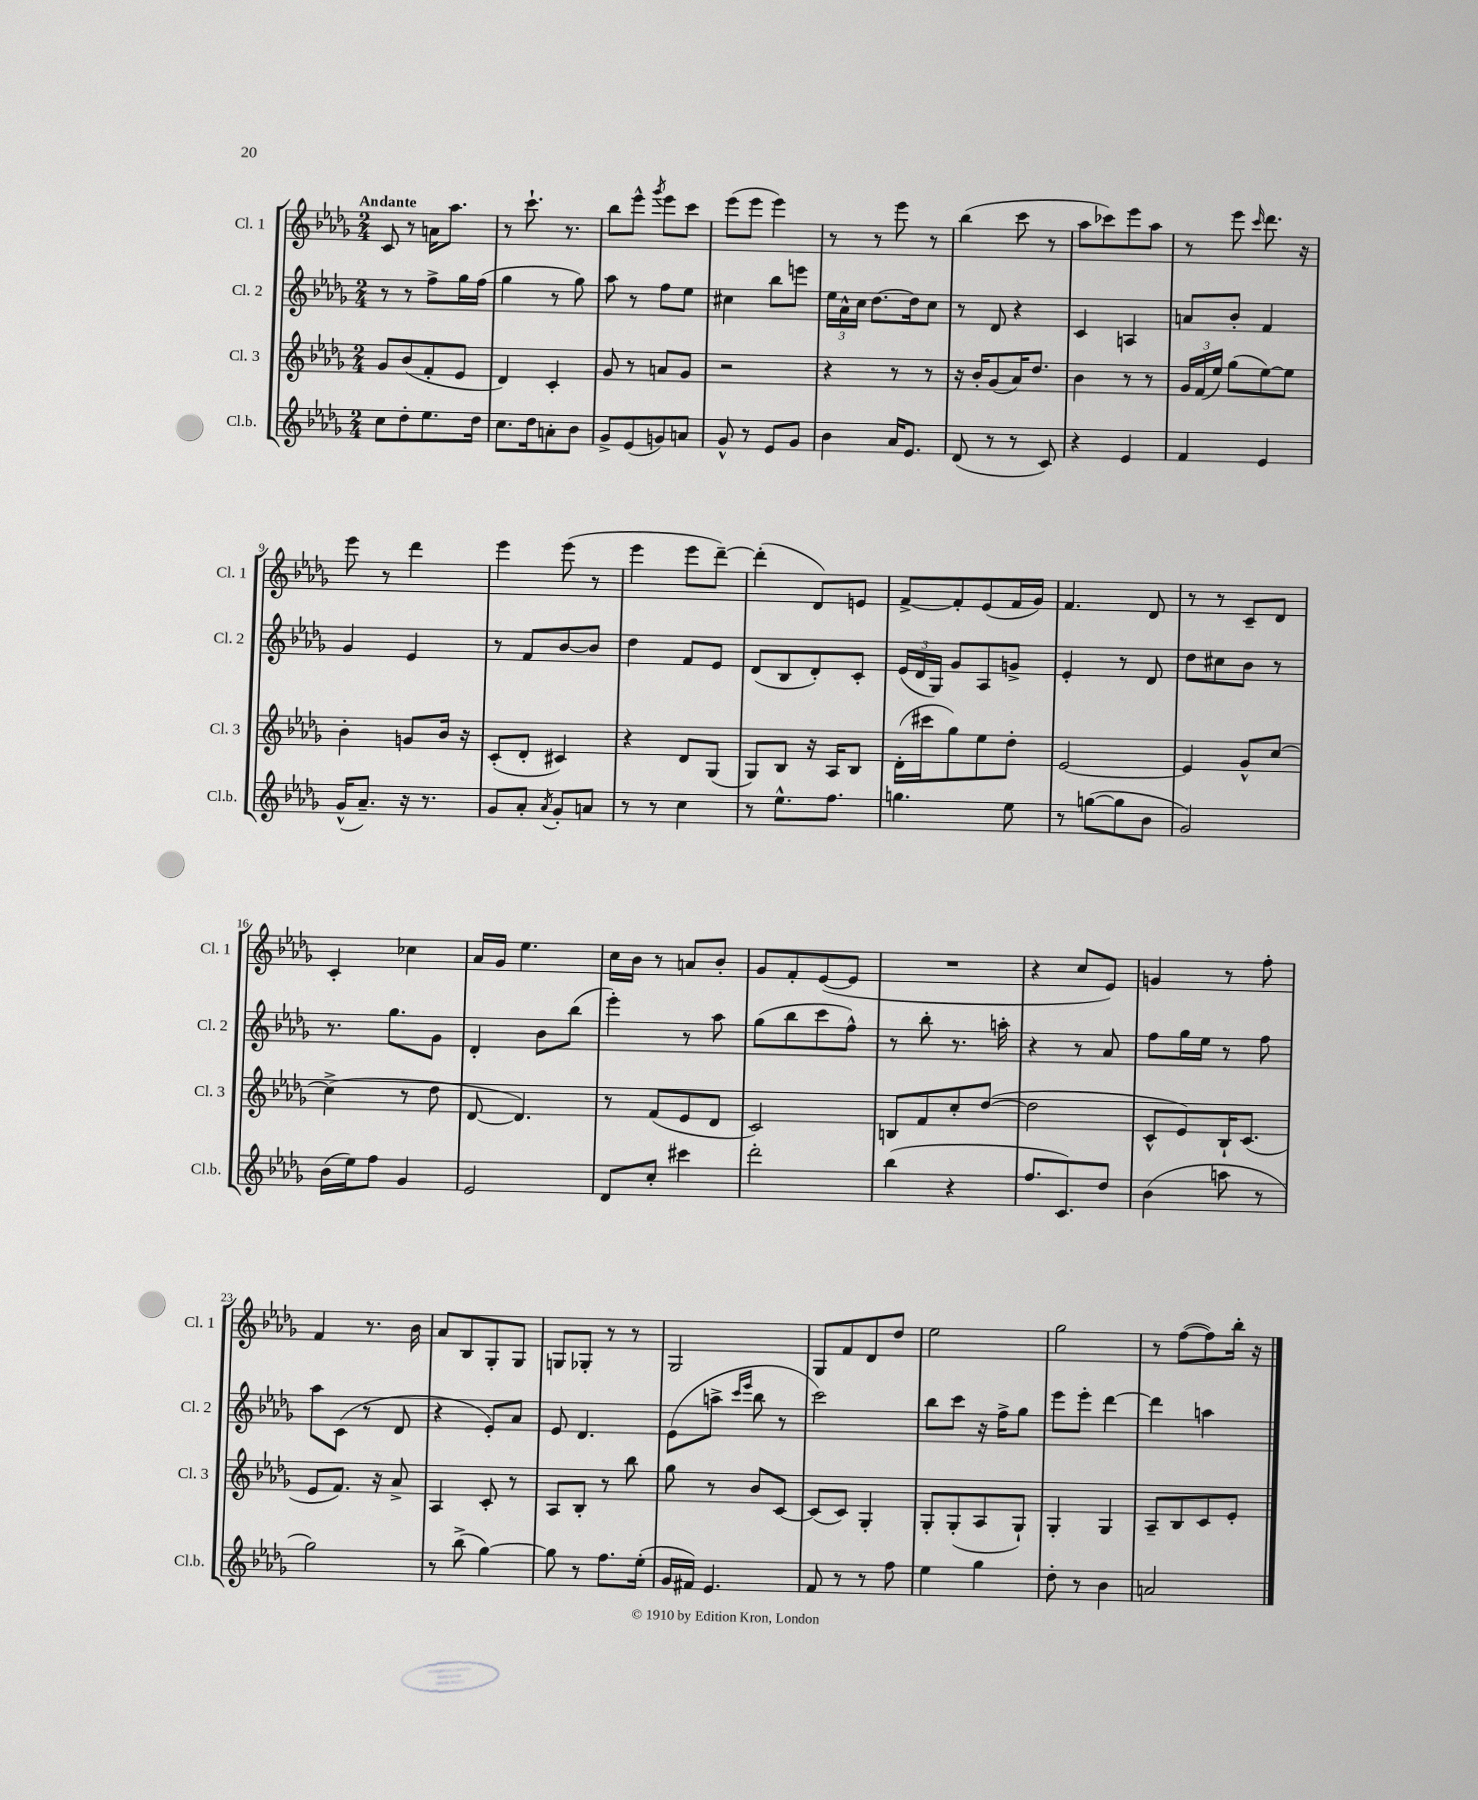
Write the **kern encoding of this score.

**kern	**kern	**kern	**kern
*staff4	*staff3	*staff2	*staff1
*clefG2	*clefG2	*clefG2	*clefG2
*k[b-e-a-d-g-]	*k[b-e-a-d-g-]	*k[b-e-a-d-g-]	*k[b-e-a-d-g-]
*M2/4	*M2/4	*M2/4	*M2/4
8cc\L	8g-/L	8r	8c/
8dd-'\	(8b-/	8r	8r
8.ee-\	8f'/	8ff^\L	16a\LK
.	.	.	8.aa-\J
.	8e-/J	16gg-\L	.
16dd-\Jk	.	(16ff\JJ	.
=	=	=	=
8.cc\L	4d-/)	4gg-\	8r
.	.	.	8.ccc`\
16dd-\k	.	.	.
8a'\	4c'/	8r	.
.	.	.	8.r
8b-\J	.	8gg-\)	.
=	=	=	=
8g-^/L	8g-/	8aa-\	8bb-\L
(8e-/	8r	8r	8eee-^^\J
.	.	.	8qggg-/
8g/)	8a/L	8ff\L	8eee-\L
8a/J	8g-/J	8ee-\J	8ccc\J
=	=	=	=
8g-^^/	2r	4cc#\	(8eee-\L
8r	.	.	8eee-\J
8e-/L	.	8bb-\L	4eee-\)
8g-/J	.	8eee\J	.
=	=	=	=
4b-\	4r	24ee-\LL	8r
.	.	24a-^^\	.
.	.	24cc\JJ	.
.	.	[8.dd-\L	8r
16a-/LK	8r	.	8eee-\
8.e-/J	.	16dd-\]k	.
.	8r	8cc\J	8r
=	=	=	=
(8d-/	16r	8r	(4bb-\
.	16b-'/LK	.	.
8r	(8g-/	8d-/	.
8r	16a-/K)	4r	8ccc\
.	8.dd-/J	.	.
8c/)	.	.	8r
=	=	=	=
4r	4b-\	4c/	8aa-\L
.	.	.	8ccc-\)
4e-/	8r	4A/	8eee-\
.	8r	.	8aa-\J
=	=	=	=
4f/	24g-/LL	8a/L	8r
.	(24f/	.	.
.	24ee-/JJ)	.	.
.	(8gg-\L	8b-'/J	8eee-\
.	.	.	16qqccc/
4e-/	[8ee-\)	4f/	8.ddd-\
.	8ee-\]J	.	.
.	.	.	16r
=	=	=	=
(16g-^^/LK	4b-'\	4g-/	8eee-\
8.a-~/J)	.	.	.
.	.	.	8r
16r	8g/L	4e-/	4ddd-\
8.r	.	.	.
.	16b-/Jk	.	.
.	16r	.	.
=	=	=	=
8g-/L	(8c'/L	8r	4eee-\
8a-'/J	8d-'/J	8f/L	.
8qa-/	.	.	.
8g-'/L	4c#/)	[8b-/	(8eee-\
8a/J	.	8b-/]J	8r
=	=	=	=
8r	4r	4dd-\	4eee-\
8r	.	.	.
4cc\	8d-/L	8f/L	8eee-\L
.	(8G-/J	8e-/J	[8ddd-~\J)
=	=	=	=
8r	8G-/L)	(8d-/L	(4ddd-'\]
8.ee-^^\L	8B-/J	8B-/	.
.	16r	8d-'/)	8d-/L)
8.ff\J	16A-/LK	.	.
.	8B-/J	8c'/J	8e/J
=	=	=	=
4.gg\	(16d-'\LL	(24e-/LL	[8f^/L
.	.	24d-/	.
.	16ccc#\J	.	.
.	.	24G-/JJ)	.
.	8gg-\)	8g-/L	8f'/]
.	8ee-\	8A-/	(8e-/
8ee-\	8dd-'\J	8g^/J	16f/L
.	.	.	16g-/JJ)
=	=	=	=
8r	[2e-/	4e-'/	4.f/
([8gg\L	.	.	.
8gg\]	.	8r	.
8b-\J	.	8d-/	8d-/
=	=	=	=
2g-/)	4e-/]	8dd-\L	8r
.	.	8cc#\	8r
.	8g-^^/L	8b-\J	8c~/L
.	[8cc/J	8r	8d-/J
=	=	=	=
(16b-\LL	(4cc^\]	8.r	4c'/
16ee-\J)	.	.	.
8ff\J	.	.	.
.	.	8.gg-\L	.
4g-/	8r	.	4cc-\
.	8dd-\	8g-\J	.
=	=	=	=
2e-/	[8d-/	4d-'/	16a-/LL
.	.	.	16g-/JJ
.	4.d-/])	.	4.ee-\
.	.	8b-\L	.
.	.	(8bb-\J	.
=	=	=	=
8d-/L	8r	4eee-'\)	16cc\LL
.	.	.	16b-\JJ
8cc'/J	(8f/L	.	8r
4ccc#\	8e-/	8r	8a/L
.	8d-/J	8aa-\	8b-'/J
=	=	=	=
2ddd-'\	2c/)	(8gg-\L	8g-/L
.	.	8bb-\	8f'/
.	.	8ccc\	([8e-/
.	.	8ff^^\J)	8e-/]J
=	=	=	=
(4bb-\	8B/L	8r	2r
.	8f/	8bb-'\	.
4r	8cc'/	8.r	.
.	([8dd-/J	.	.
.	.	16aa'\	.
=	=	=	=
8.ff/L	2dd-\]	4r	4r
8.c/)	.	.	.
.	.	8r	8cc/L
8dd-/J	.	8a-/	8e-/J)
=	=	=	=
(4b-\	8c^^/L	8ff\L	4g/
.	8e-/)	16gg-\L	.
.	.	16ee-\JJ	.
8aa\	16B-`/K	8r	8r
.	(8.c/J	.	.
8r	.	8ff\	8ff'\
=	=	=	=
2gg-\)	8e-/L	8aa-\L	4f/
.	8.f/J)	(8c\J	.
.	.	8r	8.r
.	16r	.	.
.	8a-^/	8d-/	.
.	.	.	16b-\
=	=	=	=
8r	4A-/	4r	8a-/L
(8bb-^\	.	.	8B-/
[4gg-\)	8c'/	8e-'/L)	8G-'/
.	8r	8a-/J	8G-/J
=	=	=	=
8gg-\]	8A-/L	8e-/	8G/L
8r	8B-'/J	4.d-/	8G-'/J
8.ff\L	8r	.	8r
.	8bb-\	.	8r
(16ee-'\Jk	.	.	.
=	=	=	=
16g-/LL	8gg-\	(8e-\L	2G-/
16f#/JJ)	.	.	.
4.e-/	8r	8aa^\J	.
.	.	16qqccc/LL	.
.	.	16qqeee-/JJ	.
.	8b-/L	8bb-\	.
.	[8c/J	8r	.
=	=	=	=
8f/	(8c/]L	2ccc\)	8G-/L
8r	8c/J)	.	8f/
8r	4G-'/	.	8d-/
8ff\	.	.	8dd-/J
=	=	=	=
4ee-\	8G-'/L	8bb-\L	2ee-\
.	(8G-'/	8ccc\J	.
4gg-\	8A-/	16r	.
.	.	16ff^\LK	.
.	8G-`/J)	8gg-\J	.
=	=	=	=
8dd-'\	4G-'/	8eee-\L	2gg-\
8r	.	8eee-'\J	.
4b-\	4G-/	[4ddd-\	.
=	=	=	=
2a/	8A-~/L	4ddd-\]	8r
.	8B-/	.	([8ff\L
.	8c/	4aa\	8ff\])
.	8e-'/J	.	16bb-'\Jk
.	.	.	16r
==	==	==	==
*-	*-	*-	*-
